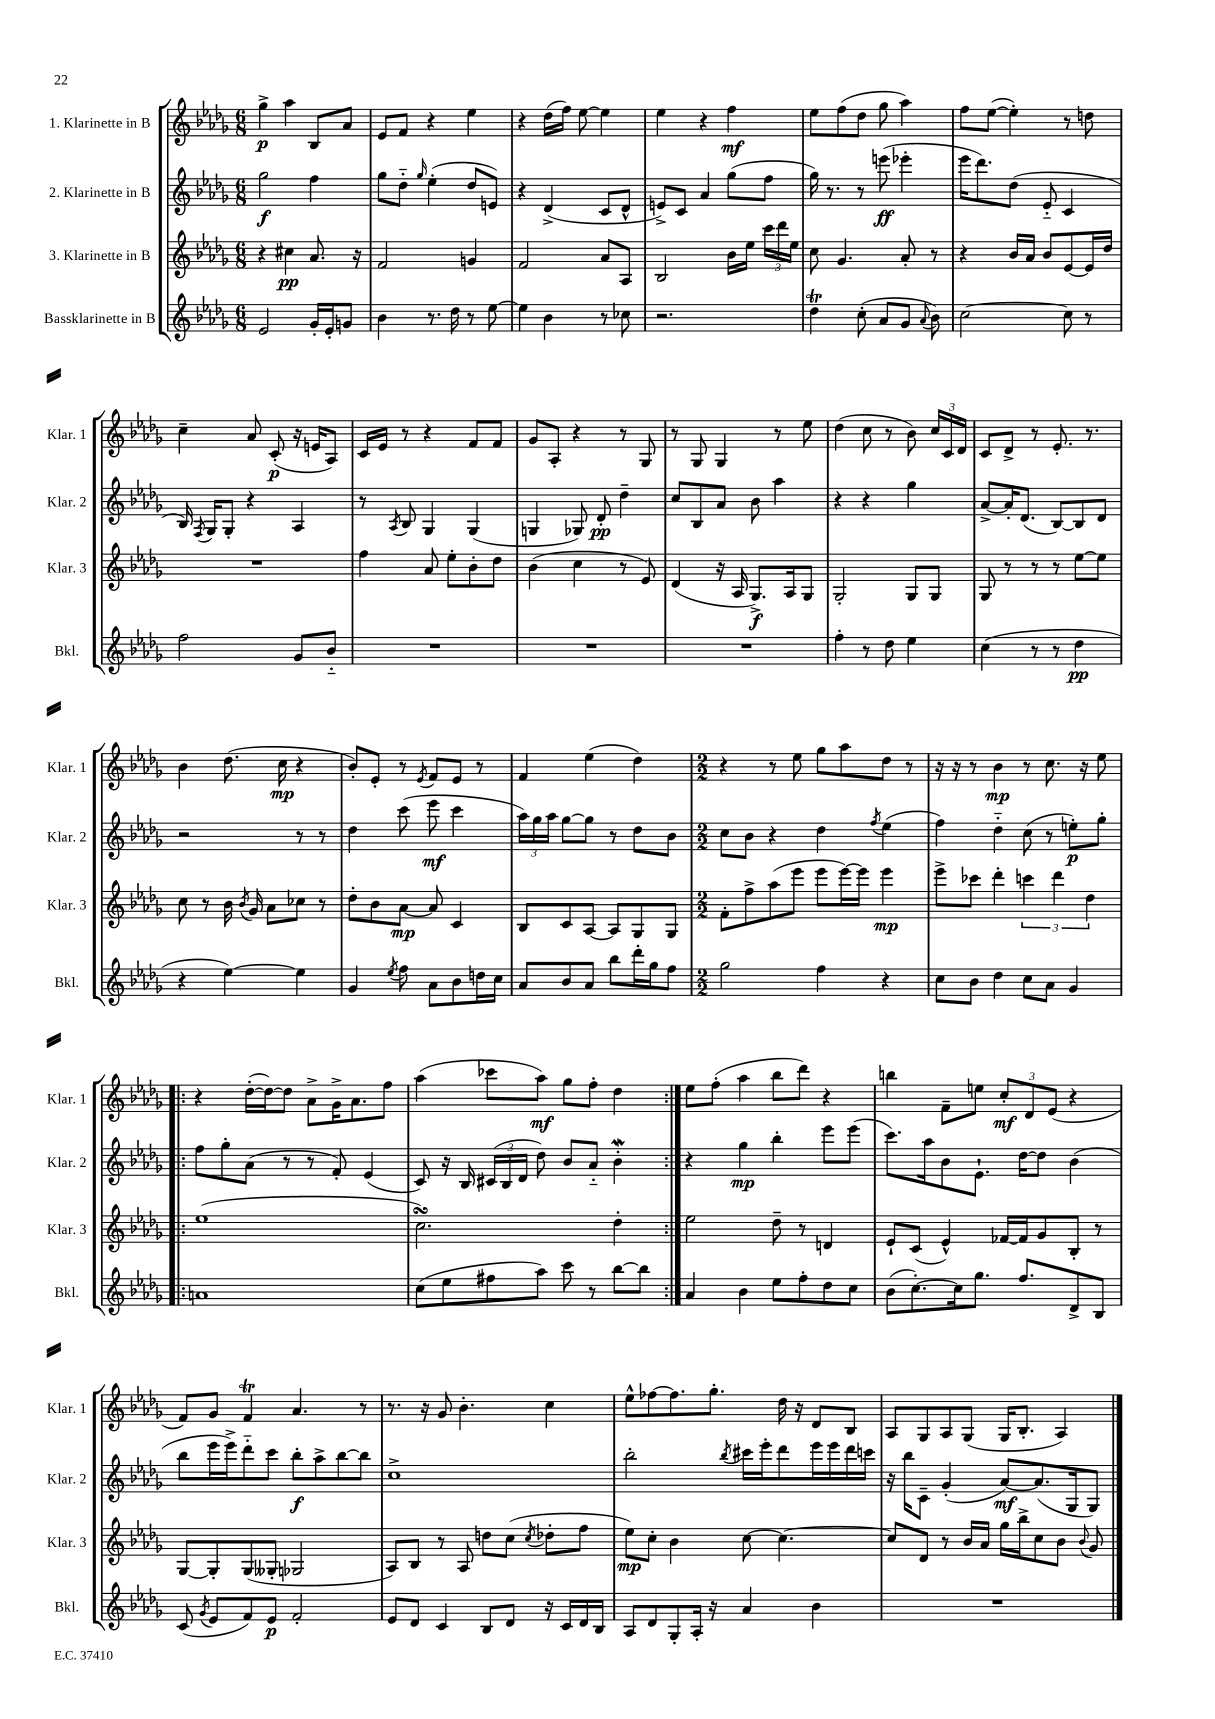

**kern	**dynam	**kern	**dynam	**kern	**dynam	**kern	**dynam
*part4	*part4	*part3	*part3	*part2	*part2	*part1	*part1
*staff4	*staff4	*staff3	*staff3	*staff2	*staff2	*staff1	*staff1
*I"Bassklarinette in B	*	*I"3. Klarinette in B	*	*I"2. Klarinette in B	*	*I"1. Klarinette in B	*
*I'Bkl.	*	*I'Klar. 3	*	*I'Klar. 2	*	*I'Klar. 1	*
*clefG2	*	*clefG2	*	*clefG2	*	*clefG2	*
*k[b-e-a-d-g-]	*	*k[b-e-a-d-g-]	*	*k[b-e-a-d-g-]	*	*k[b-e-a-d-g-]	*
*M6/8	*	*M6/8	*	*M6/8	*	*M6/8	*
=1	=1	=1	=1	=1	=1	=1	=1
2e-/	.	4r	.	2gg-\	f	4gg-^\	p
.	.	4cc#X\	pp	.	.	4aa-\	.
16g-'/LL	.	8.a-/	.	4ff\	.	8B-/L	.
16e-'/J	.	.	.	.	.	.	.
8gn/J	.	.	.	.	.	8a-/J	.
.	.	16r	.	.	.	.	.
=2	=2	=2	=2	=2	=2	=2	=2
4b-\	.	2f/	.	8gg-\L	.	8e-/L	.
.	.	.	.	8dd-\J	.	8f/J	.
.	.	.	.	16qqgg-/	.	.	.
8.r	.	.	.	(4ee-'\	.	4r	.
16dd-\	.	.	.	.	.	.	.
8r	.	4gn/	.	8dd-/L	.	4ee-\	.
[8ee-\	.	.	.	8en/J)	.	.	.
=3	=3	=3	=3	=3	=3	=3	=3
4ee-\]	.	2f/	.	4r	.	4r	.
4b-\	.	.	.	(4d-^/	.	(16dd-\LL	.
.	.	.	.	.	.	16ff\JJ)	.
.	.	.	.	.	.	[8ee-\	.
8r	.	8a-/L	.	8c/L	.	4ee-\]	.
8cc-X\	.	8A-/J	.	8d-^^/J	.	.	.
=4	=4	=4	=4	=4	=4	=4	=4
2.r	.	2B-/	.	8en^/L)	.	4ee-\	.
.	.	.	.	8c/J	.	.	.
.	.	.	.	4a-/	.	4r	.
.	.	16b-\LL	.	(8gg-\L	.	4ff\	mf
.	.	16ee-\JJ	.	.	.	.	.
.	.	24ccc\LL	.	8ff\J	.	.	.
.	.	24ddd-\	.	.	.	.	.
.	.	24ee-\JJ	.	.	.	.	.
=5	=5	=5	=5	=5	=5	=5	=5
4dd-T\	.	8cc\	.	16gg-\)	.	8ee-\L	.
.	.	.	.	8.r	.	.	.
.	.	4.g-/	.	.	.	(8ff\	.
(8cc'\	.	.	.	8r	.	8dd-\J	.
8a-/L	.	.	.	(8eeen\	ff	8gg-\	.
8g-/J	.	8a-'/	.	4eee-X'\	.	4aa-\)	.
8qqa-/	.	.	.	.	.	.	.
8b-\)	.	8r	.	.	.	.	.
=6	=6	=6	=6	=6	=6	=6	=6
[2cc\	.	4r	.	16eee-\KL	.	8ff\L	.
.	.	.	.	8.ddd-\)	.	.	.
.	.	.	.	.	.	([8ee-\J	.
.	.	16b-/LL	.	(8dd-\J	.	4ee-'\])	.
.	.	16a-/JJ	.	.	.	.	.
.	.	8b-/L	.	8e-/	.	.	.
8cc\]	.	[8e-/	.	4c/	.	8r	.
8r	.	16e-/L]	.	.	.	8ddn\	.
.	.	16dd-/JJ	.	.	.	.	.
!!LO:LB:g=z
=7	=7	=7	=7	=7	=7	=7	=7
2ff\	.	2.r	.	16B-/)	.	4cc~\	.
.	.	.	.	8qF/	.	.	.
.	.	.	.	16G-/KL	.	.	.
.	.	.	.	8G-'/J	.	.	.
.	.	.	.	4r	.	8a-/	.
.	.	.	.	.	.	(8c'/	p
8g-/L	.	.	.	4A-/	.	16r	.
.	.	.	.	.	.	16en/KL	.
8b-/J	.	.	.	.	.	8A-/J)	.
=8	=8	=8	=8	=8	=8	=8	=8
2.r	.	4ff\	.	8r	.	16c/LL	.
.	.	.	.	.	.	16e-/JJ	.
.	.	.	.	8qA-/	.	.	.
.	.	.	.	8B-/	.	8r	.
.	.	8a-/	.	4G-/	.	4r	.
.	.	8ee-'\L	.	.	.	.	.
.	.	8b-'\	.	(4G-/	.	8f/L	.
.	.	8dd-\J	.	.	.	8f/J	.
=9	=9	=9	=9	=9	=9	=9	=9
2.r	.	(4b-\	.	4Gn/	.	8g-/L	.
.	.	.	.	.	.	8A-'/J	.
.	.	4cc\	.	8G-X/)	.	4r	.
.	.	.	.	8d-'/	pp	.	.
.	.	8r	.	4dd-~\	.	8r	.
.	.	8e-/)	.	.	.	8G-/	.
=10	=10	=10	=10	=10	=10	=10	=10
2.r	.	(4d-/	.	8cc/L	.	8r	.
.	.	.	.	8B-/	.	8G-/	.
.	.	16r	.	8a-/J	.	4G-/	.
.	.	16A-/	.	.	.	.	.
.	.	8.G-^/L)	f	8b-\	.	.	.
.	.	.	.	4aa-\	.	8r	.
.	.	16A-/k	.	.	.	.	.
.	.	8G-/J	.	.	.	8ee-\	.
=11	=11	=11	=11	=11	=11	=11	=11
4ff'\	.	2G-'/	.	4r	.	(4dd-\	.
8r	.	.	.	4r	.	8cc\	.
8dd-\	.	.	.	.	.	8r	.
4ee-\	.	8G-/L	.	4gg-\	.	8b-\)	.
.	.	8G-/J	.	.	.	24cc/LL	.
.	.	.	.	.	.	24c/	.
.	.	.	.	.	.	24d-/JJ	.
=12	=12	=12	=12	=12	=12	=12	=12
(4cc\	.	8G-/	.	[8a-^/L	.	8c/L	.
.	.	8r	.	16a-'/K]	.	8d-^/J	.
.	.	.	.	(8.d-/J	.	.	.
8r	.	8r	.	.	.	8r	.
8r	.	8r	.	[8B-/L)	.	8.e-'/	.
4dd-\	pp	[8ee-\L	.	8B-/]	.	.	.
.	.	.	.	.	.	8.r	.
.	.	8ee-\J]	.	8d-/J	.	.	.
!!LO:LB:g=z
=13	=13	=13	=13	=13	=13	=13	=13
4r	.	8cc\	.	2r	.	4b-\	.
.	.	8r	.	.	.	.	.
[4ee-\)	.	16b-\	.	.	.	(8.dd-\	.
.	.	8qb-/	.	.	.	.	.
.	.	16g-/	.	.	.	.	.
.	.	8a-\L	.	.	.	.	.
.	.	.	.	.	.	16cc\	mp
4ee-\]	.	8cc-X\J	.	8r	.	4r	.
.	.	8r	.	8r	.	.	.
=14	=14	=14	=14	=14	=14	=14	=14
4g-/	.	8dd-'\L	.	4dd-\	.	8b-'/L)	.
.	.	8b-\	.	.	.	8e-'/J	.
8qee-/	.	.	.	.	.	.	.
8ff\	.	[8a-\J	mp	(8ccc\	.	8r	.
.	.	.	.	.	.	8qe-/	.
8a-\L	.	8a-/]	.	8eee-\	mf	8f/L	.
8b-\	.	4c/	.	4ccc\	.	8e-/J	.
16ddn\L	.	.	.	.	.	8r	.
16cc\JJ	.	.	.	.	.	.	.
=15	=15	=15	=15	=15	=15	=15	=15
8a-/L	.	8B-/L	.	24aa-\LL)	.	4f/	.
.	.	.	.	24gg-\	.	.	.
.	.	.	.	24aa-\JJ	.	.	.
8b-/	.	8c/	.	[8gg-\L	.	.	.
8a-/J	.	[8A-/J	.	8gg-\J]	.	(4ee-\	.
8bb-\L	.	8A-/L]	.	8r	.	.	.
16ddd-'\L	.	8G-/	.	8dd-\L	.	4dd-\)	.
16gg-\J	.	.	.	.	.	.	.
8ff\J	.	8G-/J	.	8b-\J	.	.	.
=16	=16	=16	=16	=16	=16	=16	=16
*M2/2	*	*M2/2	*	*M2/2	*	*M2/2	*
2gg-\	.	8f'\L	.	8cc\L	.	4r	.
.	.	8ff^\	.	8b-\J	.	.	.
.	.	(8aa-\	.	4r	.	8r	.
.	.	8eee-\J	.	.	.	8ee-\	.
4ff\	.	8eee-\L	.	4dd-\	.	8gg-\L	.
.	.	[16eee-\L)	.	.	.	8aa-\	.
.	.	16eee-\JJ]	.	.	.	.	.
.	.	.	.	8qff/	.	.	.
4r	.	4eee-\	mp	(4ee-\	.	8dd-\J	.
.	.	.	.	.	.	8r	.
=17	=17	=17	=17	=17	=17	=17	=17
8cc\L	.	8eee-^\L	.	4ff\)	.	16r	.
.	.	.	.	.	.	16r	.
8b-\J	.	8ccc-X\J	.	.	.	8r	.
4dd-\	.	4ddd-'\	.	4dd-\	.	4b-\	mp
8cc\L	.	6cccn\	.	(8cc\	.	8r	.
8a-\J	.	.	.	8r	.	8.cc\	.
.	.	6ddd-\	.	.	.	.	.
4g-/	.	.	.	8een'\L)	p	.	.
.	.	.	.	.	.	16r	.
.	.	6dd-\	.	.	.	.	.
.	.	.	.	8gg-'\J	.	8ee-\	.
!!LO:LB:g=z
=18!|:	=18!|:	=18!|:	=18!|:	=18!|:	=18!|:	=18!|:	=18!|:
1an	.	(1ee-	.	8ff\L	.	4r	.
.	.	.	.	8gg-'\	.	.	.
.	.	.	.	(8a-\J	.	([16dd-'\LL	.
.	.	.	.	.	.	16dd-\J_)	.
.	.	.	.	8r	.	8dd-\J]	.
.	.	.	.	8r	.	8a-^\L	.
.	.	.	.	8f'/)	.	16g-^\K	.
.	.	.	.	.	.	8.a-\	.
.	.	.	.	(4e-/	.	.	.
.	.	.	.	.	.	8ff\J	.
=19	=19	=19	=19	=19	=19	=19	=19
(8cc\L	.	2.ccsSsS\)	.	8c/)	.	(4aa-\	.
8ee-\	.	.	.	16r	.	.	.
.	.	.	.	16B-/	.	.	.
8ff#X\	.	.	.	(24c#X/LL	.	8ccc-X\L	.
.	.	.	.	24B-/	.	.	.
.	.	.	.	24d-/JJ	.	.	.
8aa-\J)	.	.	.	8dd-\)	.	8aa-\J)	mf
8ccc\	.	.	.	8b-/L	.	8gg-\L	.
8r	.	.	.	8a-/J	.	8ff'\J	.
[8bb-\L	.	4dd-'\	.	4b-W'\	.	4dd-\	.
8bb-\J]	.	.	.	.	.	.	.
=20:|!	=20:|!	=20:|!	=20:|!	=20:|!	=20:|!	=20:|!	=20:|!
4a-/	.	2ee-\	.	4r	.	8ee-\L	.
.	.	.	.	.	.	(8ff'\J	.
4b-\	.	.	.	4gg-\	mp	4aa-\	.
8ee-\L	.	8dd-~\	.	4bb-'\	.	8bb-\L	.
8ff'\	.	8r	.	.	.	8ddd-\J)	.
8dd-\	.	4dn/	.	8eee-\L	.	4r	.
8cc\J	.	.	.	(8eee-\J	.	.	.
=21	=21	=21	=21	=21	=21	=21	=21
(8b-\L	.	8e-`/L	.	8.ccc\L)	.	4bbn\	.
[8.cc'\)	.	(8c/J	.	.	.	.	.
.	.	.	.	16aa-\k	.	.	.
.	.	4e-^^/)	.	8b-\	.	8f~\L	.
16cc\k]	.	.	.	.	.	.	.
8.gg-\J	.	.	.	8.e-`\J	.	8een\J	.
.	.	[16f-X/LL	.	.	.	12cc'/L	mf
8.ff/L	.	16f-/J]	.	[16dd-\KL	.	.	.
.	.	.	.	.	.	12d-/	.
.	.	8g-/	.	8dd-\J]	.	.	.
.	.	.	.	.	.	(12e-/J	.
8d-^/	.	8B-'/J	.	(4b-\	.	4r	.
8B-/J	.	8r	.	.	.	.	.
!!LO:LB:g=z
=22	=22	=22	=22	=22	=22	=22	=22
(8c/	.	[8G-/L	.	8bb-\L	.	8f/L)	.
8qg-/	.	.	.	.	.	.	.
8e-/L	.	8G-'/]	.	16eee-\L	.	8g-/J	.
.	.	.	.	16eee-^\J)	.	.	.
8f/)	.	(8G-/	.	8ddd-\	.	4ft/	.
8e-/J	p	8G--X'/J	.	8ccc\J	.	.	.
2f'/	.	2G-X/	.	8bb-'\L	f	4.a-/	.
.	.	.	.	8aa-^\	.	.	.
.	.	.	.	[8bb-\	.	.	.
.	.	.	.	8bb-\J]	.	8r	.
=23	=23	=23	=23	=23	=23	=23	=23
8e-/L	.	8A-/L)	.	1cc^	.	8.r	.
8d-/J	.	8B-/J	.	.	.	.	.
.	.	.	.	.	.	16r	.
4c/	.	8r	.	.	.	8g-/	.
.	.	8A-/	.	.	.	4.b-'\	.
8B-/L	.	8ddn\L	.	.	.	.	.
8d-/J	.	(8cc\J	.	.	.	.	.
.	.	8qcc/	.	.	.	.	.
16r	.	8dd-X'\L	.	.	.	4cc\	.
16c/LL	.	.	.	.	.	.	.
16d-/	.	8ff\J	.	.	.	.	.
16B-/JJ	.	.	.	.	.	.	.
=24	=24	=24	=24	=24	=24	=24	=24
8A-/L	.	8ee-\L)	mp	2bb-'\	.	8ee-^^\L	.
8d-/	.	8cc'\J	.	.	.	[8ff-X\	.
8G-'/	.	4b-\	.	.	.	8.ff-\]	.
16A-'/Jk	.	.	.	.	.	.	.
16r	.	.	.	.	.	8.gg-'\J	.
.	.	.	.	8qbb-/	.	.	.
4a-/	.	[8cc\	.	16ccc#X\LL	.	.	.
.	.	.	.	16eee-'\J	.	.	.
.	.	4.cc\_	.	8ddd-\	.	16dd-\	.
.	.	.	.	.	.	16r	.
4b-\	.	.	.	16eee-\L	.	8d-/L	.
.	.	.	.	16eee-\	.	.	.
.	.	.	.	16ddd-\	.	8B-/J	.
.	.	.	.	16cccn\JJ	.	.	.
=25	=25	=25	=25	=25	=25	=25	=25
1r	.	8cc/L]	.	16r	.	8A-/L	.
.	.	.	.	16bb-\KL	.	.	.
.	.	8d-/J	.	8c~\J	.	8G-/	.
.	.	8r	.	(4g-'/	.	8A-/	.
.	.	16b-/LL	.	.	.	(8G-/J	.
.	.	16a-/JJ	.	.	.	.	.
.	.	16gg-\LL	.	[8a-/L)	mf	16G-/KL	.
.	.	16bb-^\J	.	.	.	8.B-'/J	.
.	.	8cc\	.	(8.a-/]	.	.	.
.	.	8b-\J	.	.	.	4A-/)	.
.	.	.	.	16G-/k	.	.	.
.	.	8qqb-/	.	.	.	.	.
.	.	8g-/	.	8G-/J)	.	.	.
==	==	==	==	==	==	==	==
*-	*-	*-	*-	*-	*-	*-	*-
